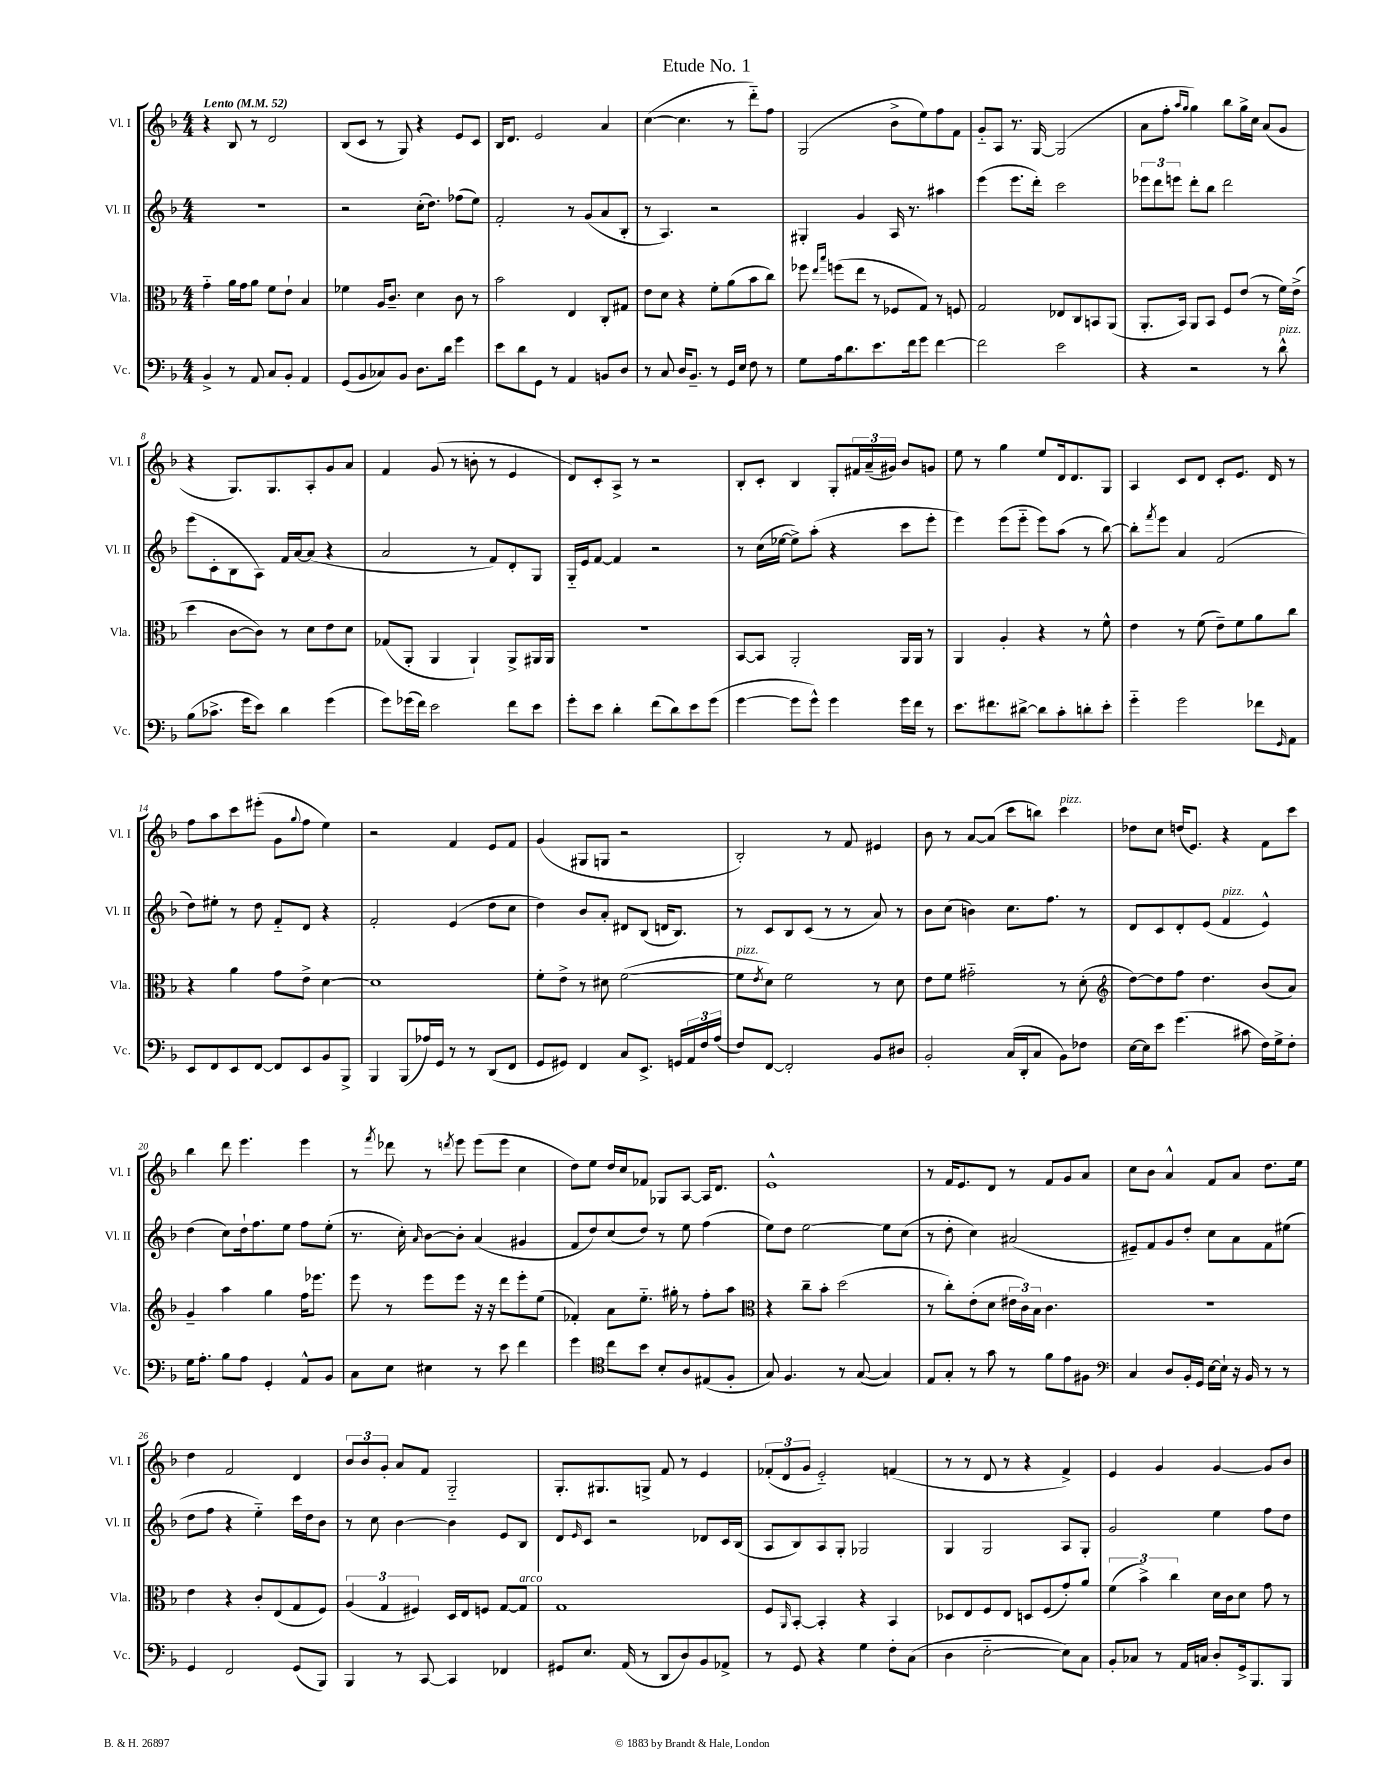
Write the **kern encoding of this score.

**kern	**kern	**kern	**kern
*staff4	*staff3	*staff2	*staff1
*clefF4	*clefC3	*clefG2	*clefG2
*k[b-]	*k[b-]	*k[b-]	*k[b-]
*M4/4	*M4/4	*M4/4	*M4/4
*MM52	*MM52	*MM52	*MM52
4BB-^	4g'~	1r	4r
8r	16a	.	8B-
.	16g	.	.
8AA	8a	.	8r
8C	8f	.	2d
8BB-'	8e`	.	.
4AA	4B-	.	.
=	=	=	=
(8GG	4f-	2r	(8B-
8BB-	.	.	8c
8C-)	16A	.	8r
.	8.c~	.	.
8BB-	.	.	8G)
8.D	4d	(16cc'	4r
.	.	8.dd)	.
16d	.	.	.
4g	8c	(8ff-	8e
.	8r	8ee)	8c
=	=	=	=
8e	2b-	2f'	16B-
.	.	.	8.d
8d	.	.	.
8GG	.	.	2e
8r	.	.	.
4AA	4E	8r	.
.	.	(8g	.
8BB	8C'	8a	4a
8D	8G#	8B-'	.
=	=	=	=
8r	8e	8r	([4cc
8C	8d	4.A)	.
16D	4r	.	4.cc]
8.BB-~	.	.	.
8r	8f'	2r	.
16GG	(8a	.	8r
16E	.	.	.
8F	8b-	.	8ddd'~)
8r	8cc)	.	8ff
=	=	=	=
8G	8ff-	4G#'	(2G
.	16qqee	.	.
.	16qqbb-	.	.
16A	(8ff	.	.
8.d	.	.	.
.	8ee	4g	.
8.e	8r	.	.
.	8F-	16A	8b-^
16f	.	8.r	.
8g	8G)	.	8ee)
[4f	8r	4aa#	8ff
.	8F	.	8f
=	=	=	=
2f]	2G	(4eee	8g'~
.	.	.	8A
.	.	8.eee	8.r
.	.	16ddd')	[16G
2e	8E-	2ccc	(2G]
.	8C	.	.
.	8BB	.	.
.	(8AA	.	.
=	=	=	=
4r	8.AA'	12eee-	8a
.	.	12ddd	.
.	.	.	8ff'
.	.	12eee	.
.	16BB-)	.	.
.	.	.	16qqaa
.	.	.	16qqgg
2r	8AA	8ddd'	4gg)
.	8BB-	8bb-	.
.	8F	2ddd	8bb-
.	(8e	.	16gg^
.	.	.	16cc
8r	8r	.	(8a
8d^^	16f)	.	8g
.	(16e^	.	.
=	=	=	=
(8B-	4dd	(8eee	4r
8.c-^	.	8c'	.
.	[8c	8B-	8.G)
16g	.	.	.
8e)	8c])	8A)	.
.	.	.	8.G
4d	8r	16f	.
.	.	[16a	.
.	8d	(8a]	8A'
(4g	8e	4r	8g
.	8d	.	8a
=	=	=	=
8g)	(8G-	2a	4f
(16g-	8AA'	.	.
16f)	.	.	.
2e	4AA	.	(8g
.	.	.	8r
.	4AA`)	8r	8b'
.	.	8f)	8r
8f	8AA^	8d'	4e
8e	16AA#	8G	.
.	16AA#	.	.
=	=	=	=
8g'	1r	16G'~	8d)
.	.	16e	.
8e	.	[8f	8c'
4d'	.	4f]	8A^
.	.	.	8r
(8f	.	2r	2r
8d)	.	.	.
8e	.	.	.
(8g	.	.	.
=	=	=	=
[4g	[8BB-	8r	8B-'
.	8BB-]	(16cc	8c'
.	.	[16ee-	.
8g]	2AA'	8ee-^])	4B-
8g^^)	.	(8aa'	.
4g	.	4r	8G'
.	.	.	24f#
.	.	.	(24a~
.	.	.	24g#)
16g	16AA	8ccc	8b-
16f	16AA	.	.
8r	8r	8eee'	8g
=	=	=	=
8.e	4AA	4eee)	8ee
.	.	.	8r
8.f#	.	.	.
.	4A'	(8eee	4gg
[8d#^	.	8eee'~	.
8d#]	4r	8eee)	8ee
8c'	.	(8aa	16d
.	.	.	8.d
8d'	8r	8r	.
8e'	8f^^	[8bb-)	8G
=	=	=	=
4g'~	4e	8bb-']	4A
.	.	8qfff	.
.	.	8eee	.
2g	8r	4a	8c
.	(8f	.	8d
.	8e~)	(2f	8c'
.	8f	.	8.e
8f-	8a	.	.
.	.	.	16d
16qqGG	.	.	.
8AA	8cc	.	8r
=	=	=	=
8EE	4r	8dd)	8ff
8FF	.	8ee#'	8aa
8EE	4a	8r	8ccc
[8FF	.	8dd	(8eee#'
8FF]	8g	8f'~	8g
.	.	.	8qqgg
8EE	8e^	8d	8ff
8BB-	[4d	4r	4ee)
8BBB-^	.	.	.
=	=	=	=
4BBB-	1d]	2f'	2r
(8BBB-	.	.	.
16A-)	.	.	.
16GG	.	.	.
8r	.	(4e	4f
8r	.	.	.
(8DD	.	8dd	8e
8FF	.	8cc	8f
=	=	=	=
8GG	8f'	4dd)	(4g
8GG#)	8e^	.	.
4FF	8r	8b-	8G#
.	8d#	8a'	8G
8C	([2f	8d#	2r
8.EE^	.	(8B-	.
.	.	16d	.
16GG	.	8.B-)	.
24AA	.	.	.
24F	.	.	.
(24A	.	.	.
=	=	=	=
8F)	8f]	8r	2B-')
.	8qe	.	.
[8FF	8d)	8c	.
2FF']	2f	8B-	.
.	.	(8c	.
.	.	8r	8r
.	.	8r	8f
8BB-	8r	8a)	4e#
8D#	8d	8r	.
=	=	=	=
2BB-'	8e	8b-	8b-
.	8f	(8cc	8r
.	2g#'~	4b)	[8a
.	.	.	(8a]
(16C	.	8.cc	8ccc
16DD'	.	.	.
8C	.	.	8bb)
.	.	8.ff	.
8BB-)	8r	.	4ccc
8F-	(8d'	8r	.
=	=	=	=
*	*clefG2	*	*
[16E	[8dd)	8d	8dd-
16E]	.	.	.
8e	8dd]	8c	8cc
(4.g	8ff	8d'	(16dd
.	.	.	8.e)
.	4.dd	(8e	.
.	.	4f	4r
8c#	.	.	.
16F)	(8b-	4e^^)	8f
16G^	.	.	.
8F'	8a)	.	8ccc
=	=	=	=
16G	4g~	(4dd	4bb-
8.A'	.	.	.
8B-	4aa	8cc)	8ddd
8A	.	16dd`	4.eee
.	.	8.ff	.
4GG'	4gg	.	.
.	.	8ee	.
8AA^^	16ff	8ff	4eee
.	8.eee-	.	.
8BB-	.	(8ee'	.
=	=	=	=
8C	8eee	8.r	8r
.	.	.	8qfff
8E	8r	.	8ddd-
.	.	16cc')	.
.	.	16qqa	.
4E#	8eee	[8b-	8r
.	.	.	8qddd
.	8eee	8b-']	8eee
8r	16r	(4a	(8eee
.	16r	.	.
8e	8ddd	.	8eee
4f	8eee'	4g#	4cc
.	(8ee	.	.
=	=	=	=
4g	4f-')	8f	8dd)
.	.	8dd)	8ee
*clefC4	*	*	*
8cc	8a	(8cc	16dd
.	.	.	16cc
8b-	8.ee'~	8dd)	8f-
8B-'	.	8r	8G-
.	16gg#'	.	.
8A	8r	8ee	[8A
(8E#	8ff'	(4ff	16A]
.	.	.	8.d
8F'	8aa	.	.
=	=	=	=
*	*clefC3	*	*
8G)	4r	8ee)	1e^^
4.F	.	8dd	.
.	8cc~	[2ee	.
.	8b-'	.	.
8r	(2dd	.	.
([8G	.	.	.
4G])	.	8ee]	.
.	.	(8cc	.
=	=	=	=
8E	8r	8r	8r
8G'	8cc')	8dd'	16f
.	.	.	8.e
8r	(8e'	4cc)	.
8g	8d	.	8d
8r	24e#	(2a#	8r
.	24c)	.	.
.	24B-	.	.
8f	4.c	.	8f
8e	.	.	8g
8F#	.	.	8a
=	=	=	=
*clefF4	*	*	*
4C	1r	8e#~)	8cc
.	.	8f	8b-
8D	.	8g	4a^^
16BB-'	.	8dd'	.
16GG	.	.	.
[16E	.	8cc	8f
16E`]	.	.	.
16r	.	8a	8a
16BB-	.	.	.
8r	.	8f	8.dd
8r	.	(8ee#	.
.	.	.	16ee
=	=	=	=
4GG	4e	8dd	4dd
.	.	8ff	.
2FF	4r	4r	2f
.	8c'	4ee'~)	.
.	(8E	.	.
(8GG	8G	16ccc	4d
.	.	16dd	.
8BBB-)	8F)	8b-	.
=	=	=	=
4BBB-	(6A	8r	12b-
.	.	.	12b-
.	.	8cc	.
.	6G	.	12g'
8r	.	[4b-	8a
.	6F#)	.	.
[8CC	.	.	8f
4CC]	16D	4b-]	2G'~
.	16E	.	.
.	8F	.	.
4FF-	[8G	8e	.
.	8G]	8B-	.
=	=	=	=
8GG#	1G	8d	8.G'
.	.	16qqe	.
8.E	.	8c	.
.	.	.	8.G#
.	.	2r	.
(16AA	.	.	.
8r	.	.	8G^
8DD	.	.	8f
8D)	.	.	8r
8BB-	.	8d-	4e
8AA-^	.	16c	.
.	.	(16B-	.
=	=	=	=
8r	8F	8A	(12f-'
.	.	.	12d
.	16qqAA	.	.
8GG	[8BB-'	8B-)	.
.	.	.	12g
4r	4BB-']	8A	2e'~)
.	.	8G'	.
4G	4r	2G-	.
8F'	4BB-	.	(4f
(8C	.	.	.
=	=	=	=
4D	8D-	4G	8r
.	8E	.	8r
[2E'~	8F	2G	8d
.	8E	.	8r
.	8D	.	4r
.	(8F	.	.
8E])	8g')	8A	4f^)
8C	8a	8G'	.
=	=	=	=
8BB-'	(6f	2g	4e
8C-	.	.	.
.	6b-^)	.	.
8r	.	.	4g
.	6cc	.	.
16AA	.	.	.
16C	.	.	.
8D'	16d	4ee	[4g
.	16c	.	.
16GG^	8d	.	.
8.BBB-	.	.	.
.	8g	8ff	8g]
8BBB-	8r	8dd	8b-
==	==	==	==
*-	*-	*-	*-
